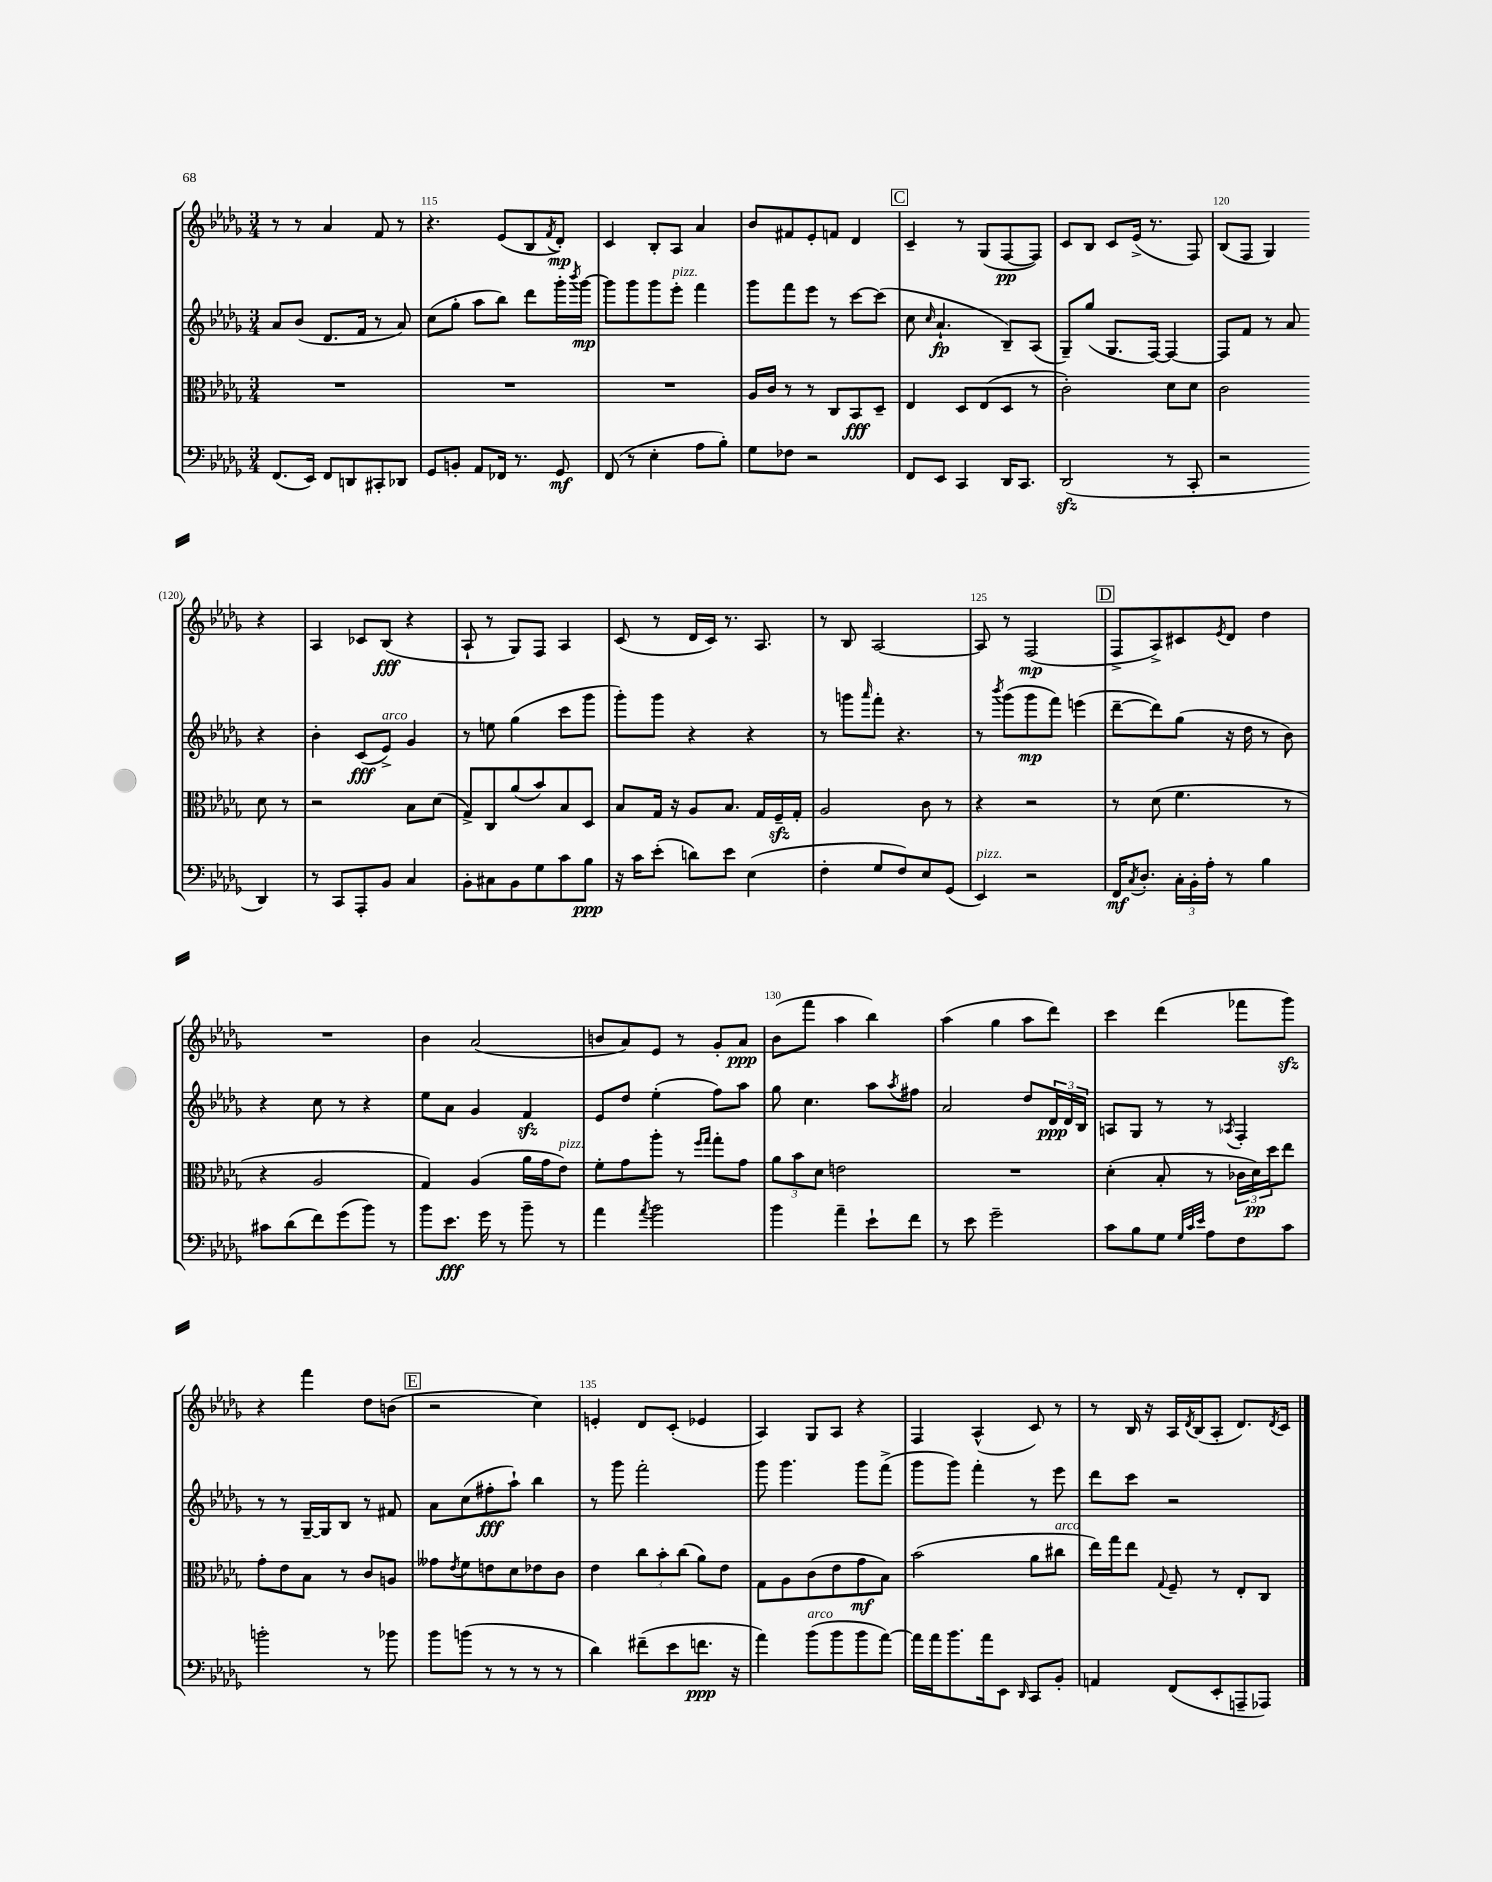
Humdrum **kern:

**kern	**kern	**kern	**kern
*staff4	*staff3	*staff2	*staff1
*clefF4	*clefC3	*clefG2	*clefG2
*k[b-e-a-d-g-]	*k[b-e-a-d-g-]	*k[b-e-a-d-g-]	*k[b-e-a-d-g-]
*M3/4	*M3/4	*M3/4	*M3/4
(8.FF/L	2.r	8a-/L	8r
.	.	(8b-/J	8r
16EE-/Jk)	.	.	.
8FF/L	.	8.d-/L	4a-/
8DD/	.	.	.
.	.	16f/Jk	.
8CC#'/	.	8r	8f/
8DD-/J	.	8a-/)	8r
=	=	=	=
8GG-/L	2.r	(8cc\L	4.r
8BB'/J	.	8gg-'\J	.
8AA-/L	.	8aa-\L	.
16FF-/Jk	.	8bb-\J)	(8e-/L
8.r	.	.	.
.	.	8ddd-\L	8B-/
.	.	.	8qf/
8GG-/	.	16ggg-'\L	8d-'/J)
.	.	8qbbb-/	.
.	.	[16ggg-\JJ	.
=	=	=	=
(8FF/	2.r	8ggg-\]L	4c/
8r	.	8ggg-\	.
4E-'\	.	8ggg-\	8B-'/L
.	.	8eee-'\J	8A-/J
8A-\L	.	4fff\	4a-/
8B-'\J)	.	.	.
=	=	=	=
8G-\L	16A-/LL	8ggg-\L	8b-/L
.	16c/JJ	.	.
8F-\J	8r	8fff\	8f#/
2r	8r	8eee-\J	8e-'/
.	8C/L	8r	8f/J
.	8BB-/	[8ccc\L	4d-/
.	8D-~/J	(8ccc\]J	.
=	=	=	=
8FF/L	4E-/	8cc\	4c~/
.	.	16qqcc/	.
8EE-/J	.	4.a-`/	.
4CC/	8D-/L	.	8r
.	(8E-/	.	(8G-/L
16DD-/LK	8D-/J	8B-~/L)	[8F/
8.CC/J	.	.	.
.	8r	(8A-/J	8F/]J)
=	=	=	=
(2DD-/	2c'\)	8G-~/L)	8c/L
.	.	(8gg-/J	8B-/J
.	.	8.G-/L	8c/L
.	.	.	(16e-^/Jk
.	.	[16F/Jk)	8.r
8r	8d-\L	4F/_	.
8CC'/	8d-\J	.	8F/)
=	=	=	=
2r	2c\	8F/]L	(8B-/L
.	.	8f/J	8F/J
.	.	8r	4G-/)
.	.	8a-/	.
4DD-/)	8d-\	4r	4r
.	8r	.	.
=	=	=	=
8r	2r	4b-'\	4A-/
8CC/L	.	.	.
8AAA-'/	.	(8c/L	8c-/L
8BB-/J	.	8e-^/J)	(8B-/J
4C/	8B-\L	4g-/	4r
.	(8d-\J	.	.
=	=	=	=
8BB-'\L	8G-^/L)	8r	8A-`/
8C#\	8C/	8ee\	8r
8BB-\	(8a-/	(4gg-\	8G-/L)
8G-\	8b-/)	.	8F/J
8c\	8B-/	8ccc\L	4A-/
8B-\J	8D-/J	8ggg-\J	.
=	=	=	=
16r	8B-/L	8ggg-'\L)	(8c/
16c\LK	.	.	.
(8e-'\J	16G-/Jk	8ggg-\J	8r
.	16r	.	.
8d\L)	8A-/L	4r	16d-/LL
.	.	.	16c/JJ)
8e-\J	8.B-/J	.	8.r
(4E-\	.	4r	.
.	16G-/LL	.	8.A-/
.	16F~/	.	.
.	16G-'/JJ	.	.
=	=	=	=
4F'\	2A-/	8r	8r
.	.	8ggg\L	8B-/
.	.	16qqaaa-/	.
8G-/L	.	8fff'\J	[2A-/
8F/)	.	4.r	.
8E-/	8c\	.	.
(8GG-/J	8r	.	.
=	=	=	=
4EE-/)	4r	8r	8A-/]
.	.	8qbbb-/	.
.	.	(8ggg-\L	8r
2r	2r	8ggg-\	(2F/
.	.	8fff\J)	.
.	.	(4eee\	.
=	=	=	=
16FF/LK	8r	[8ddd-~\L	8F^/L
8qC/	.	.	.
8.D-'/J	.	.	.
.	(8d-\	8ddd-\])	8A-^/)
24C'\LL	4.f\	(8gg-\J	8c#/
24BB-'\	.	.	.
24A-'\JJ	.	.	.
.	.	.	8qe-/
8r	.	16r	8d-/J
.	.	16dd-\	.
4B-\	.	8r	4dd-\
.	8r	8b-\)	.
=	=	=	=
8c#\L	4r	4r	2.r
(8d-\	.	.	.
8f\)	2A-/	8cc\	.
(8g-\	.	8r	.
8b-\J)	.	4r	.
8r	.	.	.
=	=	=	=
8b-\L	4G-/)	8ee-\L	4b-\
8.e-\J	.	8a-\J	.
.	(4A-/	4g-/	(2a-/
16g-\	.	.	.
8r	.	.	.
8b-~\	16a-\LL	4f/	.
.	16g-\J	.	.
8r	8e-\J)	.	.
=	=	=	=
4a-\	8f'\L	8e-/L	8b/L
.	8g-\	8dd-/J	8a-/)
8qa-/	.	.	.
2b-\	8aa-'\J	(4ee-'\	8e-/J
.	8r	.	8r
.	16qqff/LL	.	.
.	16qqgg-/JJ	.	.
.	8gg-'\L	8ff\L)	8g-'/L
.	8g-\J	8aa-\J	8a-/J
=	=	=	=
4b-\	12a-\L	8gg-\	(8b-\L
.	12b-\	.	.
.	.	4.cc\	8fff\J
.	12d-\J	.	.
4a-~\	2e\	.	4aa-\
8e-`\L	.	8aa-\L	4bb-\)
.	.	8qaa-/	.
8f\J	.	8ff#\J	.
=	=	=	=
8r	2.r	2a-/	(4aa-\
8e-\	.	.	.
2g-~\	.	.	4gg-\
.	.	8dd-/L	8aa-\L
.	.	24d-/L	8ddd-\J)
.	.	24d-/	.
.	.	24B-/JJ	.
=	=	=	=
8c\L	(4d-'\	8A/L	4ccc\
8B-\	.	8G-/J	.
8G-\J	8B-'/	8r	(4ddd-\
32qqG-/LLL	.	.	.
32qqc/	.	.	.
32qqe-/JJJ	.	.	.
8A-\L	8r	8r	.
.	.	8qA-/	.
8F\	24c-\LL	4F'/	8fff-\L
.	24d-\)	.	.
.	24dd-\J	.	.
8c\J	8ee-\J	.	8ggg-\J)
=	=	=	=
2b'\	8g-'\L	8r	4r
.	8e-\	8r	.
.	8B-\J	[16G-~/LL	4fff\
.	.	16G-/]J	.
.	8r	8B-/J	.
8r	8c/L	8r	8dd-\L
8b-\	8A/J	8f#/	(8b\J
=	=	=	=
8b-\L	8g--\L	8a-\L	2r
.	8qe-/	.	.
(8b\J	8f\	(8cc\	.
8r	8e\	8ff#'\	.
8r	8d-\	8aa-`\J)	.
8r	8e-\	4bb-\	4cc\)
8r	8c\J	.	.
=	=	=	=
4d-\)	4e-\	8r	4e'/
.	.	8ggg-\	.
(8f#~\L	12cc\L	2fff'\	8d-/L
.	12b-'\	.	.
8e-\	.	.	(8c'/J
.	(12cc\J	.	.
8.f\J	8a-\L)	.	4e-/
.	8e-\J	.	.
16r	.	.	.
=	=	=	=
4a-\)	8G-\L	8ggg-\	4A-/)
.	8A-\	4.ggg-\	.
(8b-\L	(8c\	.	8G-/L
8b-\	8e-\	.	8A-/J
8b-\	8g-\	8ggg-\L	4r
[8a-\J)	8B-\J)	(8fff^\J	.
=	=	=	=
16a-\]LL	(2b-\	8ggg-\L	4F/
16a-\J	.	.	.
8.b-\	.	8ggg-\J)	.
.	.	4fff'\	(4A-^^/
16a-\k	.	.	.
8EE-\J	.	.	.
16qqDD-/	.	.	.
8CC/L	8a-\L	8r	8c/)
8BB-'/J	8cc#\J	8eee-\	8r
=	=	=	=
4AA/	16ee-\LL)	8ddd-\L	8r
.	16gg-\J	.	.
.	8ee-\J	8ccc\J	16B-/
.	.	.	16r
.	8qqG-/	.	.
(8FF/L	8F~/	2r	16A-/LL
.	.	.	8qd-/
.	.	.	(16B-/J
8EE-'/	8r	.	8A-'/J
8AAA~/	8E-'/L	.	8.d-/L)
8AAA-/J)	8C/J	.	.
.	.	.	8qd-/
.	.	.	16c/Jk
==	==	==	==
*-	*-	*-	*-
